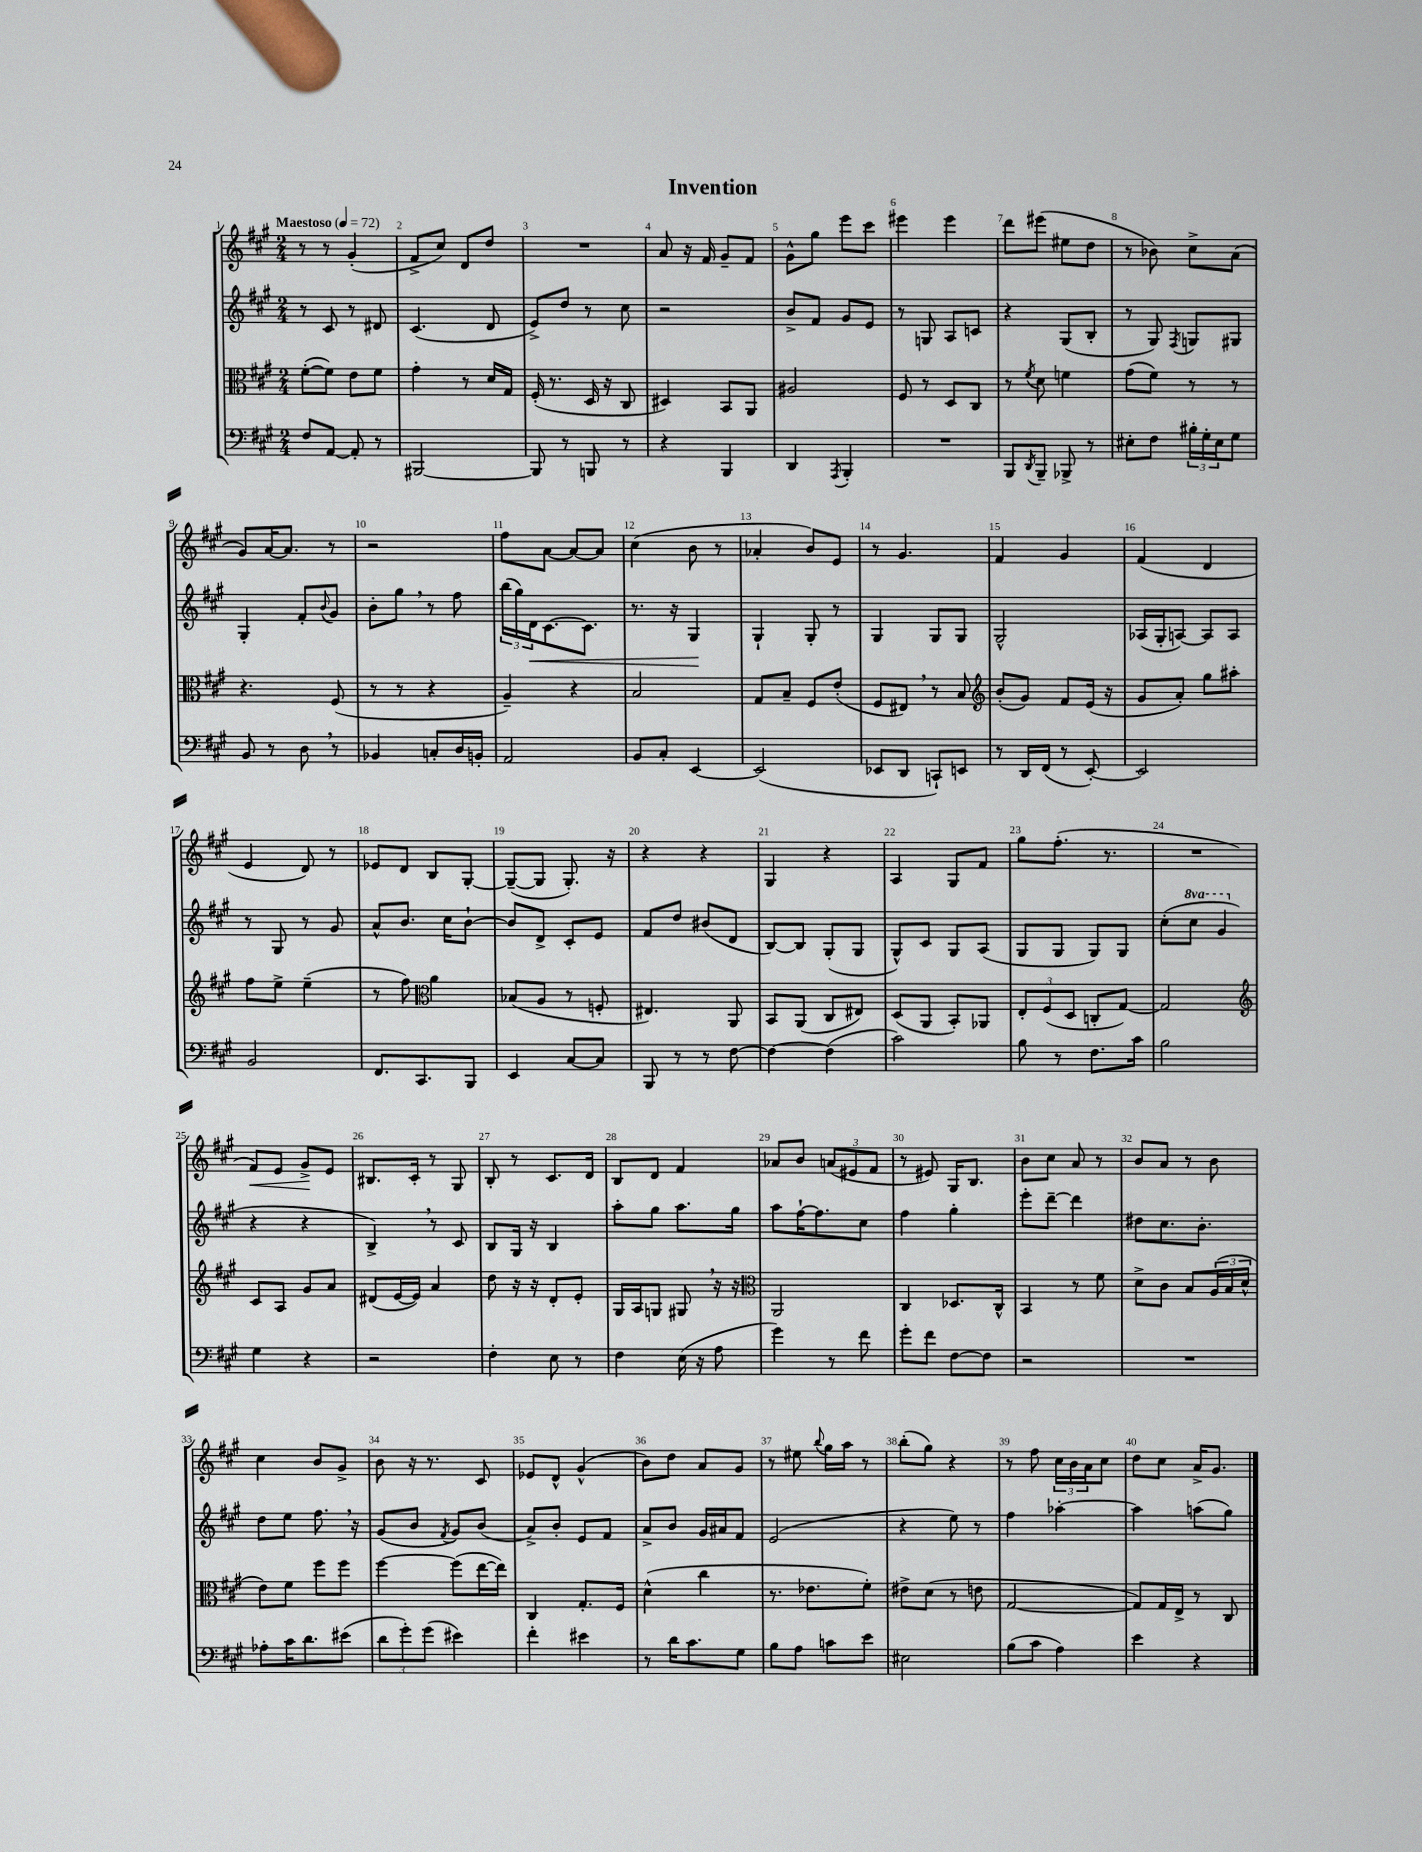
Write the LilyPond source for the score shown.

\header { title = "Invention" }
<<
\new StaffGroup <<
\new Staff = "s0" {
    \clef treble \key a \major \numericTimeSignature \time 2/4 \tempo "Maestoso" 4 = 72
    r8 r8 gis'4-.( |
    fis'8-> cis''8) d'8 d''8 |
    R2 |
    a'8 r16 fis'16 gis'8-- fis'8 |
    gis'8-^ gis''8 e'''8 cis'''8 |
    eis'''4 eis'''4 |
    d'''8 eis'''8( eis''8 d''8 |
    r8 bes'8) cis''8-> a'8( |
    gis'8) a'16~ a'8. r8 |
    r2 |
    fis''8 a'8~ a'8~ a'8 |
    cis''4( b'8 r8 |
    aes'4-. b'8) e'8 |
    r8 gis'4. |
    fis'4 gis'4 |
    fis'4( d'4 |
    e'4 d'8) r8 |
    ees'8 d'8 b8 gis8~-. |
    gis8~--( gis8 gis8.-.) r16 |
    r4 r4 |
    gis4 r4 |
    a4 gis8 fis'8 |
    gis''8 fis''8.-.( r8. |
    R2 |
    fis'8\<) e'8 gis'8->\! e'8 |
    bis8. cis'16-. r8 gis8 |
    b8-. r8 cis'8. d'16 |
    b8 d'8 fis'4 |
    aes'8 b'8 \tuplet 3/2 { a'8( eis'8 fis'8 } |
    r8 eis'8) gis16 b8. |
    b'8 cis''8 a'8 r8 |
    b'8 a'8 r8 b'8 |
    cis''4 b'8 gis'8-> |
    b'8 r16 r8. cis'8 |
    ees'8 d'8-^ gis'4-^( |
    b'8) d''8 a'8 gis'8 |
    r8 eis''8 \appoggiatura { b''8 } gis''16 a''16 r8 |
    b''8-.( gis''8) r4 |
    r8 fis''8 \tuplet 3/2 { cis''16 b'16 a'16 } cis''8 |
    d''8 cis''8 a'16-> gis'8. \bar "|." |
}
\new Staff = "s1" {
    \clef treble \key a \major \numericTimeSignature \time 2/4 \set Staff.ottavationMarkups = #ottavation-simple-ordinals
    r8 cis'8 r8 dis'8 |
    cis'4.( d'8 |
    e'8->) d''8 r8 cis''8 |
    r2 |
    b'8-> fis'8 gis'8 e'8 |
    r8 g8 a8 c'8 |
    r4 gis8( b8-. |
    r8 gis8) \acciaccatura { fis8 } g8 gis8 |
    gis4-. fis'8-. \appoggiatura { b'8 } gis'8 |
    b'8-. gis''8 \breathe r8 fis''8 |
    \tuplet 3/2 { b''16( gis''16) d'16\< } cis'8.~ cis'8. |
    r8. r16 gis4\! |
    gis4-! gis8-. r8 |
    gis4 gis8 gis8 |
    gis2-^ |
    aes16( gis16-. a8~) a8 a8 |
    r8 gis8 r8 gis'8 |
    a'8-^ b'8. cis''16 b'8~-! |
    b'8 d'8-> cis'8-. e'8 |
    fis'8 d''8 bis'8( d'8 |
    b8~) b8 gis8-.( gis8 |
    gis8-^) cis'8 gis8 a8( |
    gis8 gis8 gis8) gis8 |
    cis''8-.( \ottava #1 cis'''8 gis''4 \ottava #0 |
    r4 r4 |
    b4->) \breathe r8 cis'8 |
    b8 gis16 r16 b4 |
    a''8-. gis''8 a''8. gis''16 |
    a''8 fis''16~-! fis''8. cis''8 |
    fis''4 gis''4-. |
    e'''8-. d'''8~-- d'''4 |
    dis''8 cis''8. b'8.-. |
    d''8 e''8 fis''8. \breathe r16 |
    gis'8( b'8 \acciaccatura { fis'8 } gis'8) b'8( |
    a'8->) b'8-. e'8 fis'8 |
    a'8-> b'8 gis'16 ais'16 fis'8 |
    e'2( |
    r4 e''8) r8 |
    fis''4 aes''4~-. |
    aes''4 a''8( gis''8) \bar "|." |
}
\new Staff = "s2" {
    \clef alto \key a \major \numericTimeSignature \time 2/4
    fis'8~-.( fis'8) e'8 fis'8 |
    gis'4-. r8 d'16 gis16 |
    fis16-.( r8. d16 r16 cis8 |
    dis4) b,8 a,8 |
    ais2 |
    fis8 r8 d8 cis8 |
    r8 \acciaccatura { fis'8 } d'8 f'4 |
    gis'8( fis'8) r8 r8 |
    r4. fis8( |
    r8 r8 r4 |
    a4--) r4 |
    b2 |
    gis8 b8-- fis8 e'8-.( |
    fis8 eis8) \breathe r8 b8 |
    \clef treble b'8-.( gis'8) fis'8 e'16( r16 |
    gis'8 a'8-.) gis''8 ais''8-. |
    fis''8 e''8-> e''4--( |
    r8 fis''8) \clef alto a'4 |
    bes8( a8 r8 f8-. |
    eis4.) a,8 |
    b,8 a,8( cis8 eis8) |
    d8( a,8 b,8-.) aes,8 |
    \tuplet 3/2 { e8-. fis8( d8 } c8-. gis8~) |
    gis2 |
    \clef treble cis'8 a8 gis'8 a'8 |
    dis'8( e'16~ e'16) a'4 |
    d''8 r16 r16 d'8-. e'8-. |
    gis16 a16 g8 gis8 \breathe r16 r16 |
    \clef alto a,2 |
    cis4 des8. cis16-^ |
    b,4 r8 fis'8 |
    d'8-> cis'8 b8 \tuplet 3/2 { a16( b16 d'16-^ } |
    e'8) fis'8 fis''8 fis''8 |
    fis''4~ fis''8( e''16~ e''16) |
    cis4 gis8.-. fis16 |
    d'4-^( cis''4 |
    r8. ees'8. fis'8-.) |
    eis'8-> d'8( r8 e'8 |
    gis2~ |
    gis8) gis16 e16-> r8 cis8 \bar "|." |
}
\new Staff = "s3" {
    \clef bass \key a \major \numericTimeSignature \time 2/4
    fis8 a,8~ a,8-. r8 |
    bis,,2~ |
    bis,,8 r8 b,,8 r8 |
    r4 b,,4 |
    d,4 \acciaccatura { a,,8 } b,,4-. |
    R2 |
    b,,8 \acciaccatura { d,8 } b,,8-- bes,,8-> r8 |
    eis8-. fis8 \tuplet 3/2 { bis16-. gis16-. eis16 } gis8 |
    b,8 r8 d8 \breathe r8 |
    bes,4 c8-. d16 b,16-. |
    a,2 |
    b,8 cis8-. e,4~ |
    e,2( |
    ees,8 d,8 c,8-!) e,8 |
    r8 d,16 fis,16( r8 e,8~-.) |
    e,2 |
    b,2 |
    fis,8. cis,8. b,,8 |
    e,4 cis8~ cis8 |
    b,,8 r8 r8 fis8~ |
    fis4~ fis4( |
    cis'2) |
    b8 r8 fis8. cis'16 |
    b2 |
    gis4 r4 |
    r2 |
    fis4-. e8 r8 |
    fis4 e16( r16 a8 |
    gis'4) r8 fis'8 |
    gis'8-. fis'8 fis8~ fis8 |
    r2 |
    R2 |
    aes8-. cis'16 d'8. eis'8( |
    \tuplet 3/2 { d'8 gis'8-.) gis'8( } eis'4) |
    fis'4-. eis'4 |
    r8 d'16 cis'8. gis8 |
    b8 a8 c'8 e'8 |
    eis2 |
    b8( cis'8 a4) |
    e'4 r4 \bar "|." |
}
>>
>>
\layout { \context { \Score \override BarNumber.break-visibility = ##(#f #t #t) barNumberVisibility = #all-bar-numbers-visible } }
